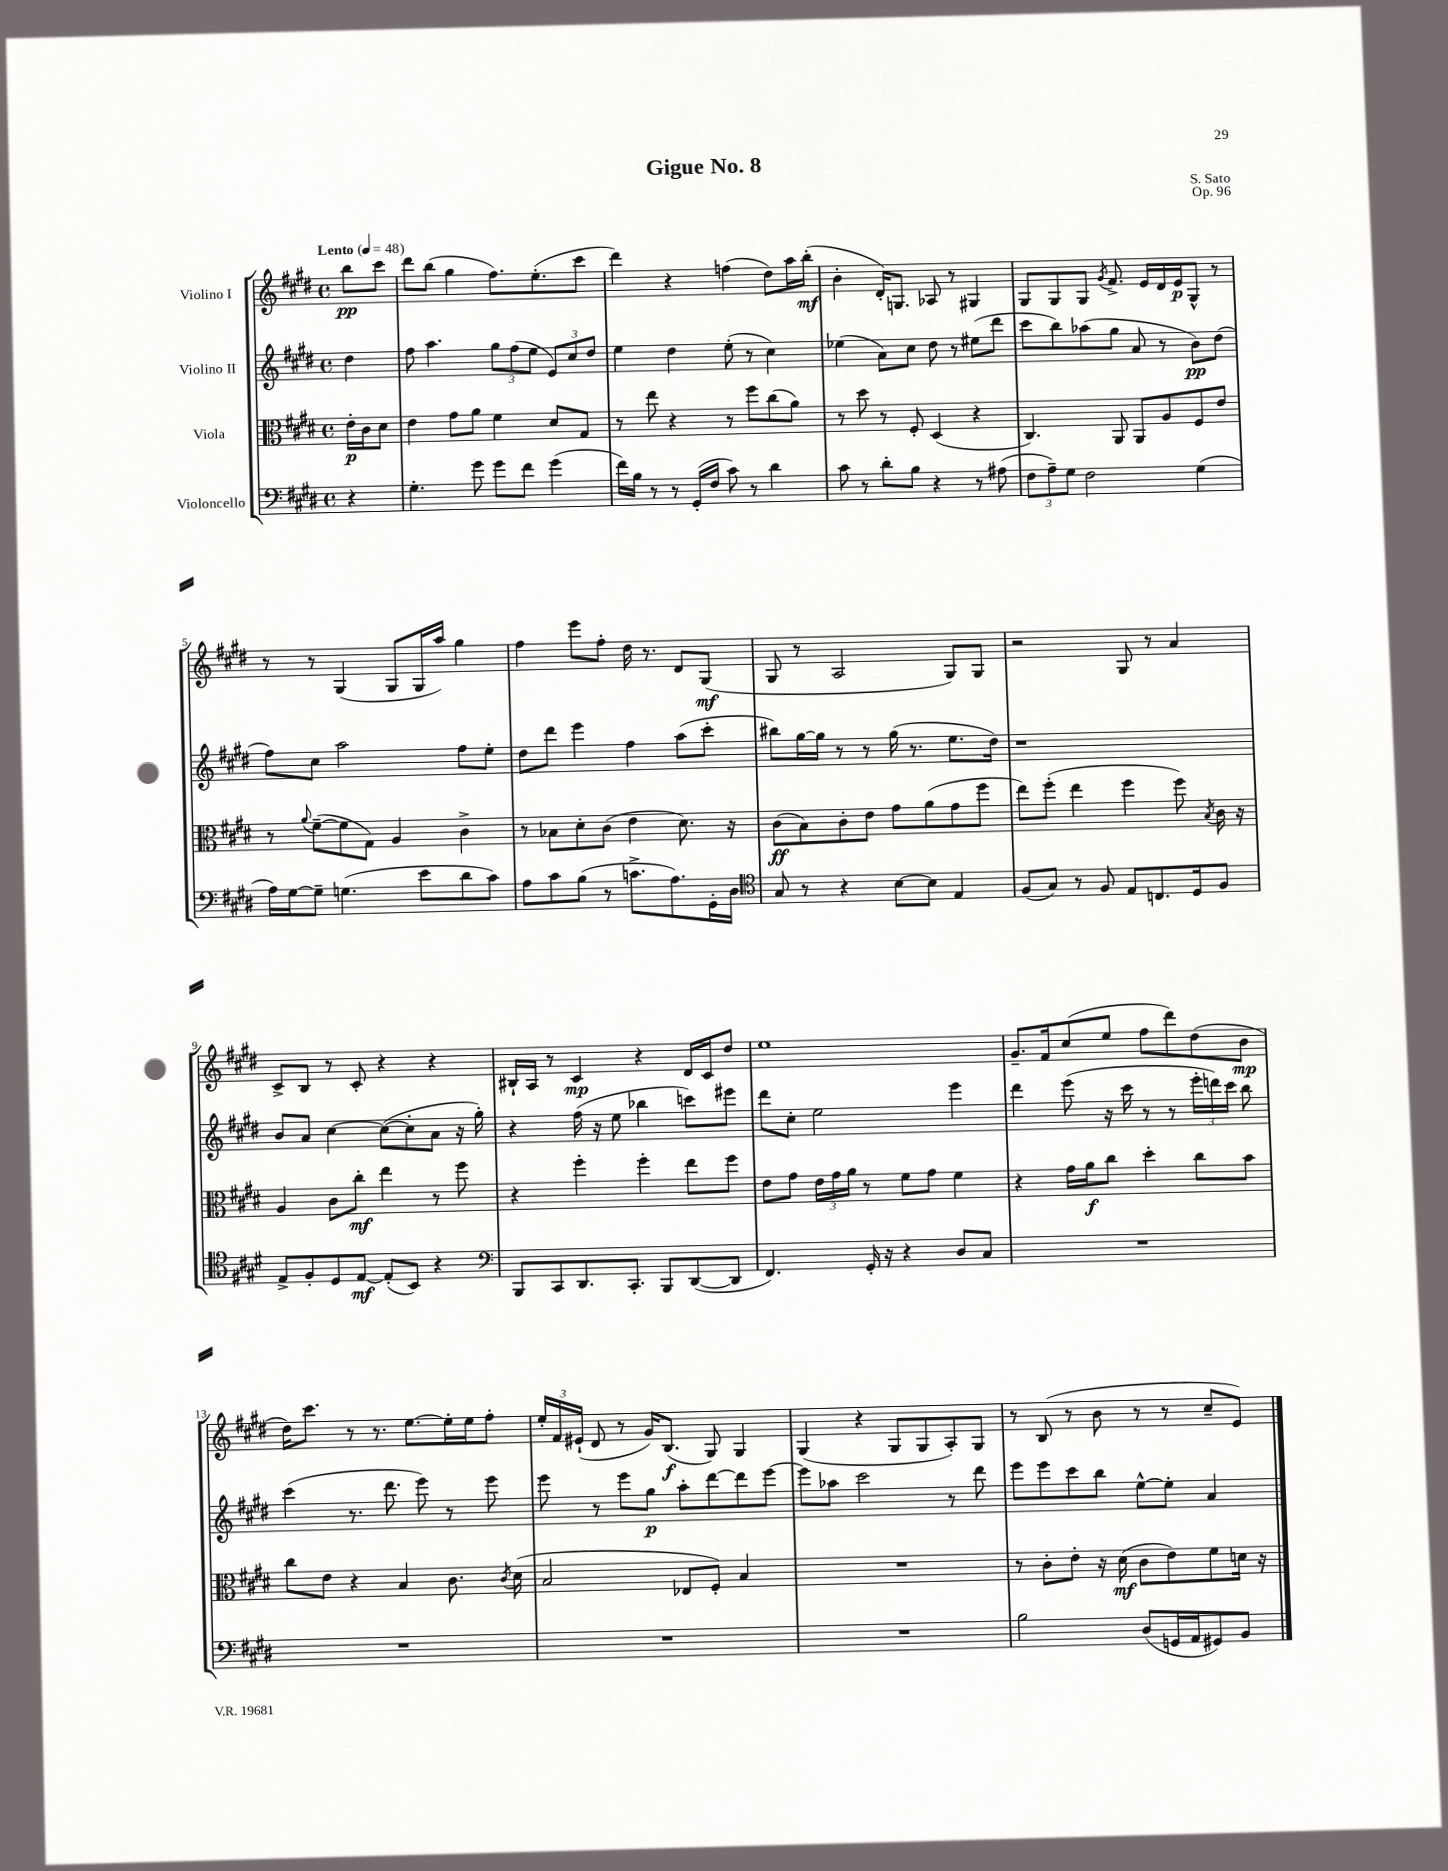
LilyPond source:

\header { title = "Gigue No. 8" composer = "S. Sato" opus = "Op. 96" }
<<
\new StaffGroup <<
\new Staff = "s0" \with { instrumentName = "Violino I" } {
    \clef treble \key e \major \defaultTimeSignature \time 4/4 \partial 4 \tempo "Lento" 4 = 48
    \autoBeamOff b''8[\pp cis'''8] |
    dis'''8[ b''8]( gis''4 fis''8.[) e''8.-.( cis'''8] |
    dis'''4) r4 f''4( dis''8[) a''16 b''16]-.\mf( |
    b'4-. dis'16[-.) g8.] aes8 r8 gis4 |
    gis8[ gis8 gis8] \acciaccatura { gis'8 } fis'8.-> e'16[ dis'16 e'16\p gis8]-^ r8 |
    r8 r8 gis4( gis8[ gis16 a''16]) gis''4 |
    fis''4 e'''8[ fis''8]-. dis''16 r8. dis'8[ gis8]\mf( |
    gis8 r8 a2 gis8[) gis8] |
    r2 gis8 r8 a'4 |
    cis'8[-> b8] r8 cis'8-. r4 r4 |
    bis16[-! a16] r8 cis'4\mp r4 dis'16[ cis'16 dis''8] |
    e''1 |
    gis'8.[-- fis'16 cis''8( e''8] fis''8[ dis'''8) dis''8( b'8]\mp |
    dis''16[) cis'''8.] r8 r8. e''8.[~ e''16-. e''16 fis''8]-. |
    \tuplet 3/2 { e''16[-. fis'16 eis'16]-!( } dis'8 r8 gis'16[) b8.]\f( gis8) gis4 |
    gis4( r4 gis8[ gis8 a8-.) gis8] |
    r8 b8( r8 b'8 r8 r8 cis''8[-- e'8]) \bar "|." |
}
\new Staff = "s1" \with { instrumentName = "Violino II" } {
    \clef treble \key e \major \defaultTimeSignature \time 4/4 \partial 4
    \autoBeamOff dis''4 |
    fis''8 a''4. \tuplet 3/2 { gis''8[ fis''8( e''8] } \tuplet 3/2 { e'8[) cis''8 dis''8] } |
    e''4 dis''4 e''8-.( r8 cis''4) |
    ees''4( a'8[) cis''8] dis''8 r8 eis''8[( dis'''8] |
    cis'''8[ b''8) aes''8( gis''8] a'8 r8 b'8[\pp) dis''8]( |
    fis''8[) cis''8] a''2 fis''8[ e''8]-. |
    dis''8[ dis'''8] e'''4 fis''4 a''8[( cis'''8]-. |
    bis''8[) gis''16~ gis''16] r8 r8 gis''16( r8. e''8.[ dis''16]) |
    r1 |
    b'8[ a'8] cis''4~ cis''8[~( cis''8-. a'8] r16 gis''16-.) |
    r4 fis''16( r16 e''8 bes''4 c'''8[) eis'''8] |
    dis'''8[ cis''8]-. e''2 e'''4 |
    dis'''4 e'''8( r16 cis'''16 r8 r8 \tuplet 3/2 { e'''16[-. d'''16) cis'''16] } b''8 |
    cis'''4( r8. dis'''8. e'''8) r8 e'''8 |
    e'''8 r8 e'''8[ gis''8]\p a''8[-. dis'''8~ dis'''8 e'''8]~ |
    e'''8[ aes''8] cis'''2 r8 dis'''8 |
    e'''8[ e'''8 cis'''8 b''8] e''8[~-^ e''8]-. a'4 \bar "|." |
}
\new Staff = "s2" \with { instrumentName = "Viola" } {
    \clef alto \key e \major \defaultTimeSignature \time 4/4 \partial 4
    \autoBeamOff e'16[-.\p cis'16 dis'8] |
    e'4 gis'8[ a'8] fis'4 dis'8[ gis8] |
    r8 e''8 r4 r8 fis''8[ cis''8( a'8]) |
    r8 dis''8 r8 fis8-. dis4( r4 |
    cis4.) a,8 a,8[ a8 fis8 e'8] |
    r8 \appoggiatura { a'8 } fis'8[~--( fis'8 gis8]) a4 cis'4-> |
    r8 bes8[ dis'8-. cis'8]( e'4 dis'8.) r16 |
    cis'8[\ff( b8) cis'8-. e'8] gis'8[ a'8( gis'8 fis''8] |
    e''8[) fis''8]-.( e''4 fis''4 fis''8) \acciaccatura { b8 } cis'16 r16 |
    a4 cis'8[ cis''8]-.\mf e''4 r8 fis''8 |
    r4 fis''4-. fis''4-. e''8[ fis''8] |
    e'8[ gis'8] \tuplet 3/2 { e'16[ gis'16 a'16] } r8 fis'8[ gis'8] fis'4 |
    r4 gis'16[ a'16\f cis''8] dis''4-. cis''8[ b'8] |
    cis''8[ e'8] r4 b4 cis'8. \acciaccatura { cis'8 } dis'16( |
    b2 ees8[ fis8]-.) b4 |
    R1 |
    r8 cis'8[-. e'8]-. r16 dis'16\mf( cis'8[ e'8) fis'8 d'16] r16 \bar "|." |
}
\new Staff = "s3" \with { instrumentName = "Violoncello" } {
    \clef bass \key e \major \defaultTimeSignature \time 4/4 \partial 4
    \autoBeamOff r4 |
    gis4.-. gis'8 gis'8[ fis'8] gis'4( |
    fis'16[) b16] r8 r8 gis,16[-.( fis16] cis'8) r8 dis'4 |
    cis'8 r8 dis'8[-. b8] r4 r8 ais8( |
    \tuplet 3/2 { fis8[ a8--) gis8] } fis2 gis4( |
    a16[) gis16~ gis8]-- g4.( e'8[ dis'8 cis'8]) |
    a8[ cis'8 b8]( r8 c'8.[-> a8.) gis,16-. dis16] |
    \clef tenor gis8 r8 r4 b8[~ b8] e4 |
    fis8[( gis8]) r8 fis8 e8[ c8. dis16 fis8] |
    e8[-> fis8-. dis8 e8]~\mf e8[-.( b,8]) r4 |
    \clef bass b,,8[ cis,8 dis,8. cis,8.]-. b,,8[ dis,8~( dis,8] |
    fis,4.) gis,16-. r16 r4 dis8[ cis8] |
    R1 |
    R1 |
    R1 |
    R1 |
    b2 dis8[( g,16 a,16 gis,8) b,8] \bar "|." |
}
>>
>>
